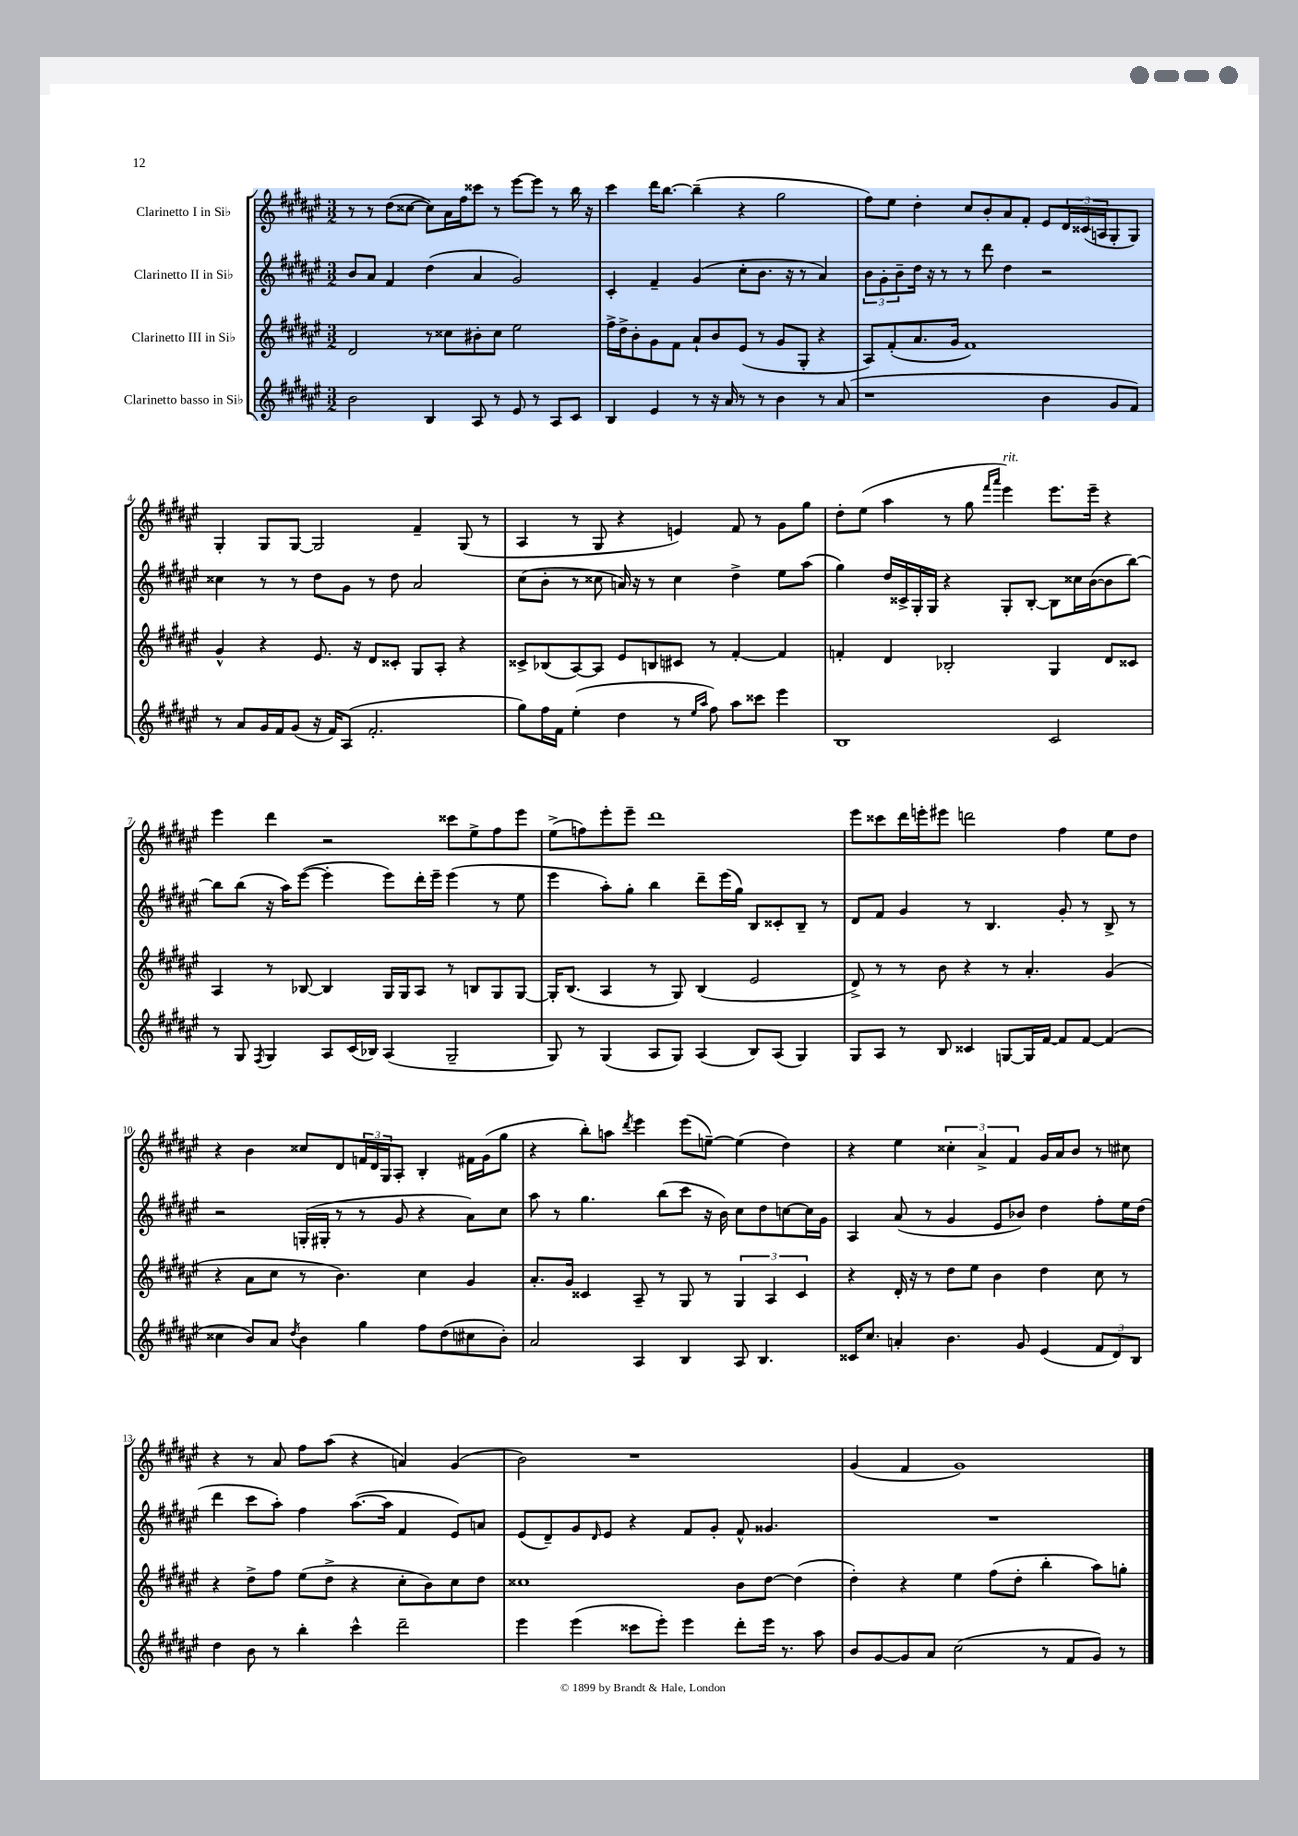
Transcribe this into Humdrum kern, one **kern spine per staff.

**kern	**kern	**kern	**kern
*part4	*part3	*part2	*part1
*staff4	*staff3	*staff2	*staff1
*I"Clarinetto basso in Si♭	*I"Clarinetto III in Si♭	*I"Clarinetto II in Si♭	*I"Clarinetto I in Si♭
*clefG2	*clefG2	*clefG2	*clefG2
*k[f#c#g#d#a#e#]	*k[f#c#g#d#a#e#]	*k[f#c#g#d#a#e#]	*k[f#c#g#d#a#e#]
*M3/2	*M3/2	*M3/2	*M3/2
=1	=1	=1	=1
2b\	2d#/	8b/L	8r
.	.	8a#/J	8r
.	.	4f#/	(8dd#\L
.	.	.	[8cc##X\J
4B/	8r	(4dd#\	8cc##\L])
.	8cc##X\L	.	16a#\L
.	.	.	16ff#\J
8A#/	8b#X'\	4a#/	8ccc##X\J
8r	8cc##\J	.	8r
8e#/	2ee#\	2g#/)	[8eee#\L
8r	.	.	8eee#\J]
8A#/L	.	.	8r
8c#/J	.	.	16bb\
.	.	.	16r
=2	=2	=2	=2
4B/	16ff#^\LL	4c#'/	4ccc#\
.	16dd#^\J	.	.
.	8b'\	.	.
4e#/	8g#\	4f#~/	16ddd#\KL
.	.	.	[8.bb\J
.	8f#\J	.	.
8r	8a#`/L	(4g#/	(4bb~\]
16r	8b/	.	.
16a#/	.	.	.
8r	(8e#/J	8cc#'\L	4r
8r	8r	8.b\J	.
4b\	8g#/L	.	2gg#\
.	.	16r	.
.	8G#'/J	8r	.
8r	4r	4a#/)	.
(8a#/	.	.	.
=3	=3	=3	=3
1r	8A#/L)	12b\L	8ff#\L)
.	.	12g#'\	.
.	(8f#'/	.	8ee#\J
.	.	12b~\	.
.	8.a#/	16dd#\Jk	4dd#'\
.	.	16r	.
.	.	8r	.
.	16g#/Jk	.	.
.	1f#)	8r	8cc#/L
.	.	8ddd#\	8b'/
.	.	4dd#\	8a#/
.	.	.	8f#'/J
4b\	.	2r	8e#/L
.	.	.	24d#/L
.	.	.	(24c##X/
.	.	.	24An/J
8g#/L	.	.	8G#'/
8f#/J)	.	.	8G#/J)
!!LO:LB:g=z
=4	=4	=4	=4
8r	4g#^^/	4cc##X\	4G#'/
8a#/L	.	.	.
16g#/L	4r	8r	8G#/L
16f#/J	.	.	.
(8g#/J	.	8r	[8G#/J
16r	8.e#/	8dd#\L	2G#/]
16f#/KL)	.	.	.
(8A#/J	.	8g#\J	.
.	16r	.	.
2.f#'/	8d#/L	8r	.
.	8c##X'/J	8dd#\	.
.	8G#/L	2a#/	4f#~/
.	8A#'/J	.	.
.	4r	.	(8G#/
.	.	.	8r
=5	=5	=5	=5
8gg#\L)	8c##X^/L	(8cc#\L	4A#/
16ff#\L	(8B-X/	8b'\J	.
16f#\JJ	.	.	.
(4ee#'\	[8A#/)	8r	8r
.	8A#/J]	8cc##X\	8G#/
4dd#\	8e#/L	16an/)	4r
.	.	16r	.
.	8Bn/	8r	.
8r	8c#X/J	4cc##\	4en/)
16qqee#/LL	.	.	.
16qqaa#/JJ	.	.	.
8ff#\)	8r	.	.
8aa#\L	[4f#'/	4dd#^\	8f#/
8ccc##X\J	.	.	8r
4eee#\	4f#/]	8ee#\L	8g#\L
.	.	(8aa#\J	8gg#\J
=6	=6	=6	=6
1B	4fn'/	4gg#\)	8dd#'\L
.	.	.	(8ee#\J
.	4d#/	16dd#/LL	4aa#\
.	.	16c##X^/	.
.	.	16G#'/	.
.	.	16G#/JJ	.
.	2B-X'/	4r	8r
.	.	.	8gg#\
.	.	.	16qqfff#/LL
.	.	.	16qqaaa#/JJ
!	!	!	!LO:TX:a:i:t=rit.
.	.	8G#'/L	4eee#\)
.	.	[8B'/J	.
2c#/	4G#/	8B\L]	8.eee#\L
.	.	16cc##X\L	.
.	.	([16b\J	16eee#~\Jk
.	8d#/L	8b\]	4r
.	8c##X/J	[8bb\J)	.
!!LO:LB:g=z
=7	=7	=7	=7
8r	4A#/	8bb\L]	4eee#\
8G#/	.	(8bb\J	.
8qF#/	.	.	.
4G#/	8r	16r	4ddd#\
.	.	16aa#\KL)	.
.	[8B-X/	([8eee#\J	.
8A#/L	4B-/]	4eee#'\]	2r
(16c#/L	.	.	.
16B-X/JJ)	.	.	.
(4A#/	16G#/LL	8eee#\L)	.
.	16G#/J	.	.
.	8A#/J	16ddd#'\L	.
.	.	16eee#~\JJ	.
2G#~/	8r	(4eee#\	8ccc##X\L
.	8Bn/L	.	8ee#^\
.	8G#/	8r	8ff#\
.	[8G#/J	8ee#\	8eee#\J
=8	=8	=8	=8
8G#/)	16G#'/KL]	4eee#\	(8ee#^\L
.	(8.B/J	.	.
8r	.	.	8ffn\)
(4G#/	4A#/	8aa#'\L)	8eee#'\
.	.	8gg#'\J	8eee#~\J
8A#/L	8r	4bb\	1ddd#
8G#/J)	8G#/)	.	.
(4A#/	(4B/	8ddd#~\L	.
.	.	(16eee#\L	.
.	.	16gg#\JJ)	.
8B/L)	2e#/	8B/L	.
(8A#/J	.	8c##X'/	.
4G#/)	.	8B~/J	.
.	.	8r	.
=9	=9	=9	=9
8G#/L	8d#^/)	8d#/L	8eee#\L
8A#/J	8r	8f#/J	8ccc##X\
8r	8r	4g#/	16ddd#\L
.	.	.	16eeen'\J
8B/	8b\	.	8eee#X\J
4c##X/	4r	8r	2dddn\
.	.	4.B/	.
[8Gn/L	8r	.	.
16G/L]	4.a#'/	.	.
[16f#/JJ	.	.	.
8f#/L]	.	8g#'/	4ff#\
[8f#/J	.	8r	.
(4f#/]	(4g#/	8B^/	8ee#\L
.	.	8r	8dd#\J
!!LO:LB:g=z
=10	=10	=10	=10
4cc##X\	4r	2r	4r
8b/L)	8a#\L	.	4b\
8a#/J	8cc#\J	.	.
8qdd#/	.	.	.
4b\	8r	(16Gn'/LL	8cc##X/L
.	.	16G#X'/JJ	.
.	4.b\)	8r	8d#/
4gg#\	.	8r	24fn/L
.	.	.	24d#/
.	.	.	24G#/J
.	.	8g#/	8A#'/J
8ff#\L	4cc#\	4r	4B'/
(8dd#\	.	.	.
8cc#X\	4g#/	8a#\L)	16f#X\LL
.	.	.	(16g#\J
8b'\J)	.	8cc#\J	8gg#\J
=11	=11	=11	=11
2a#/	8.a#'/L	8aa#\	4r
.	.	8r	.
.	16g#/Jk	.	.
.	4c##X/	4.gg#\	8bb'\L)
.	.	.	8aan\J
.	.	.	8qddd#/
4A#/	8A#~/	.	4eee#\
.	8r	(8bb\L	.
4B/	8G#/	8ccc#\J	(8eee#\L
.	8r	16r	[8een~\J)
.	.	16b\)	.
8A#/	6G#/	8cc#\L	(4ee\]
4.B/	.	8dd#\	.
.	6A#/	.	.
.	.	[8ccn\	4dd#\)
.	6c##/	.	.
.	.	16cc\L]	.
.	.	16g#\JJ	.
=12	=12	=12	=12
16c##X/KL	4r	4A#/	4r
8.cc#/J	.	.	.
4an'/	16d#'/	(8a#/	4ee#\
.	16r	.	.
.	8r	8r	.
4.b\	8dd#\L	4g#/	6cc##X'\
.	8ee#\J	.	.
.	.	.	6a#^/
.	4b\	8e#/L	.
.	.	.	6f#/
8g#/	.	8b-X/J)	.
(4e#/	4dd#\	4dd#\	16g#/LL
.	.	.	16a#/J
.	.	.	8b/J
12f#/L	8cc#\	8ff#'\L	8r
12d#/)	.	.	.
.	8r	16ee#\L	8cc#X\
12B/J	.	.	.
.	.	(16dd#\JJ	.
!!LO:LB:g=z
=13	=13	=13	=13
4dd#\	4r	4ddd#\	4r
8b\	8dd#^\L	8ccc#\L	8r
8r	8ff#\J	8aa#'\J)	8a#/
4bb'\	(8ee#\L	4ff#\	8ff#\L
.	8dd#^\J	.	(8aa#\J
4ccc#^^\	4r	([8.aa#\L	4r
.	.	16aa#\Jk]	.
2ddd#~\	8cc#'\L	4f#/	4an/)
.	8b\)	.	.
.	8cc#\	8e#/L)	(4g#/
.	8dd#\J	8an/J	.
=14	=14	=14	=14
4eee#\	1cc##X	(8e#/L	2b\)
.	.	8d#~/)	.
(4eee#\	.	8g#/	.
.	.	16qqd#/	.
.	.	8e#/J	.
8ccc##X\L	.	4r	1r
8eee#'\J)	.	.	.
4eee#\	.	8f#/L	.
.	.	8g#'/J	.
8ddd#'\L	8b\L	8f#^^/	.
16eee#\Jk	[8dd#\J	4.g##X/	.
8.r	.	.	.
.	(4dd#\]	.	.
8aa#\	.	.	.
=15	=15	=15	=15
8b/L	4dd#'\)	1.r	(4g#/
[8g#/	.	.	.
8g#/]	4r	.	4f#/
8a#/J	.	.	.
(2cc#\	4ee#\	.	1g#)
.	(8ff#\L	.	.
.	8dd#'\J	.	.
8r	4bb'\	.	.
8f#/L	.	.	.
8g#/J)	8aa#\L)	.	.
8r	8ggn'\J	.	.
==	==	==	==
*-	*-	*-	*-
